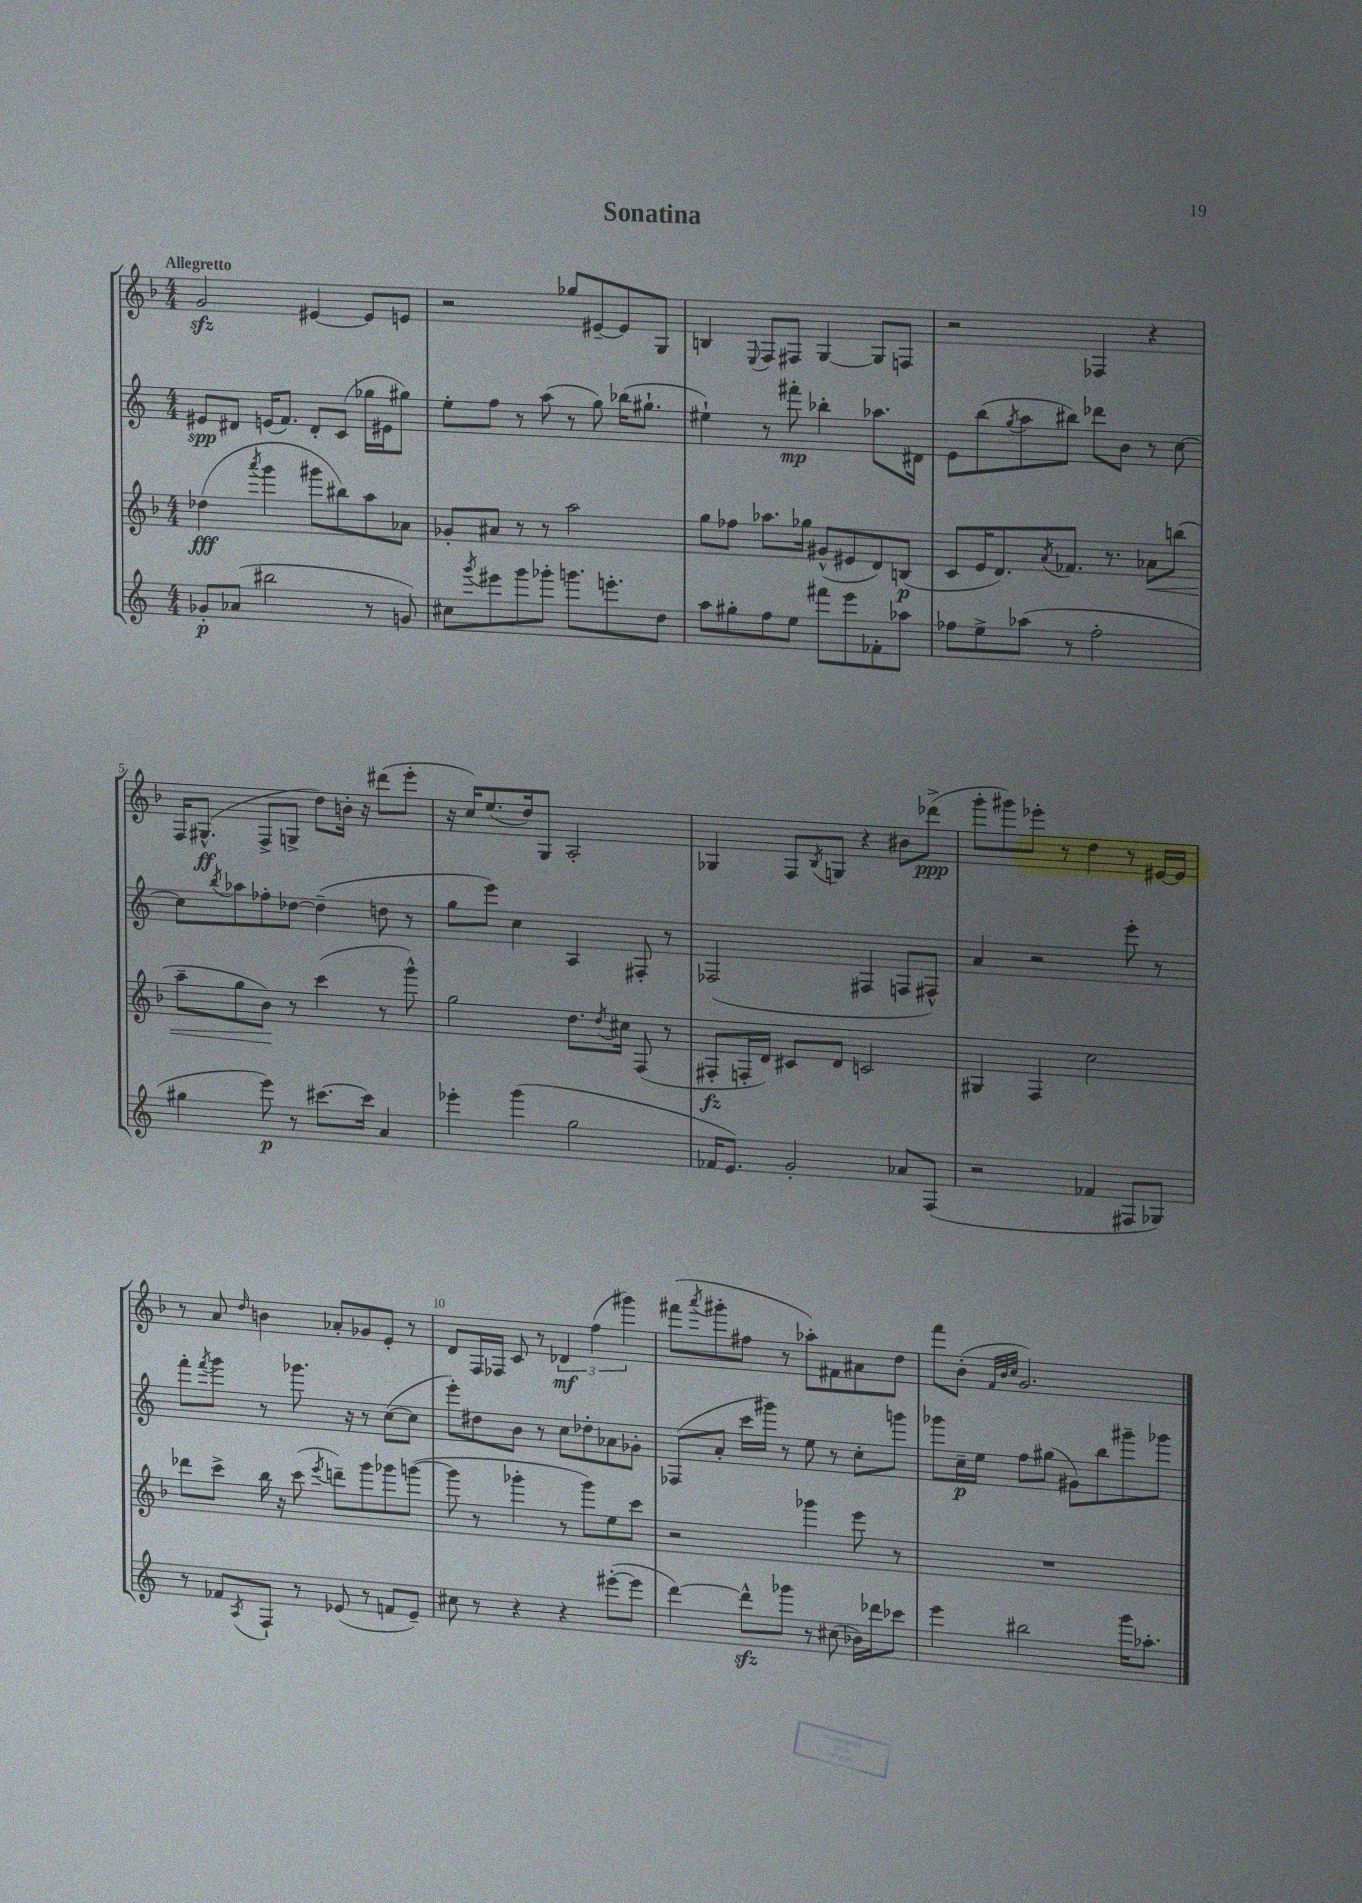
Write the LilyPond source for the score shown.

\header { title = "Sonatina" }
<<
\new StaffGroup <<
\new Staff = "s0" {
    \clef treble \key f \major \numericTimeSignature \time 4/4 \tempo "Allegretto"
    g'2\sfz eis'4~ eis'8 e'8 |
    r2 ges''8 eis'8~-- eis'8 g8 |
    b4 \appoggiatura { e8 } f8 fis8 g4~ g8 f8 |
    r2 fes4 r4 |
    f16 gis8.-^\ff( f8-> g8-> d''8) b'16-. r16 dis'''8( e'''8-. |
    r16 c''16) e''8.( d''16) g8 a2-. |
    ges4 f8 \acciaccatura { bes8 } g8 r4 bis'8 des'''8->\ppp( |
    g'''8-. gis'''8) ees'''8-. r8 d''4 r8 eis'16~ eis'16 |
    r8 a'8 \grace { d''16 } b'4 aes'8-. ges'8 e'8-. r8 |
    d'8 f16 fes16 c'8 r8 \tuplet 3/2 { des'4\mf f''4( gis'''4) } |
    fis'''8( \acciaccatura { a'''8 } gis'''8-. fis''8 r8 aes''8-.) fis'8 ais'8 d''8 |
    f'''8 bes'8-.( \grace { f'32 bes'32 c''32 } g'2.) \bar "|." |
}
\new Staff = "s1" {
    \clef treble \key c \major \numericTimeSignature \time 4/4
    eis'8\spp dis'8 e'16( f'8.) dis'8-. c'8( ges''16 eis'16 gis''8) |
    e''8-. f''8 r8 a''8( r8 g''8) bes''16( gis''8.-! |
    eis''4-!) r8 fis'''8-.\mp bes''4-. aes''8. dis'16 |
    e'8 b''8( \acciaccatura { g''8 } a''8 bis''8) des'''8 b'8 r8 c''8~ |
    c''8 \acciaccatura { b''8 } aes''8 fes''8-. des''8~ des''4--( d''8 r8 |
    g''8 e'''8) c''4 a4 fis8-. r8 |
    fes2( fis4 f8 fis8-^) |
    a'4 r2 e'''8-. r8 |
    f'''8-. \acciaccatura { f'''8 } g'''8 r8 ges'''8. r16 r8 c''8~( c''8 |
    e'''8-.) dis''8 b'8 r8 c''8 des''8-. aes'8 ges'8-. |
    fes8( a'8-. c'''16 gis'''16) r8 e''8 r8 c''8-. g'''8 |
    ges'''8 c''16--\p e''16 f''8 gis''8( gis'8) b''8 gis'''8-- ges'''8 \bar "|." |
}
\new Staff = "s2" {
    \clef treble \key f \major \numericTimeSignature \time 4/4
    des''4\fff( \acciaccatura { a'''8 } g'''4 gis'''8 bis''8) a''8 aes'8 |
    ges'8-. ais'8 r8 r8 a''2 |
    g''8 fes''8 aes''8. ges''16 gis'8-^( eis'8 d'8) b8\p( |
    c'8 e'16 d'8.) \acciaccatura { a'8 } fes'8. r8. aes'8\< b''8( |
    a''8-- g''8 bes'8\!) r8 c'''4( r8 g'''8-^) |
    g''2 d''8. \acciaccatura { d''8 } cis''16 f8( r8 |
    fis8-.\fz f16-. d'16) cis'8 d'8 c'2 |
    gis4 f4 c''2 |
    des'''8 c'''8-> bes''16 r16 c'''8( \acciaccatura { e'''8 } d'''8--) g'''8 ges'''8 g'''8~( |
    g'''8 r8 ges'''4-. r8 ges'''8) e''8 c'''8 |
    r2 ges'''4 e'''8 r8 |
    R1 \bar "|." |
}
\new Staff = "s3" {
    \clef treble \key c \major \numericTimeSignature \time 4/4
    ges'8-.\p aes'8( bis''2 r8 g'8) |
    cis''8 \acciaccatura { g'''8 } eis'''8 g'''8 ges'''8-. g'''8. e'''8.-. d''8 |
    a''8 gis''8-. f''8 e''8 fis'''8 e'''8 fes'8-. aes''8 |
    fes''8 e''8-> aes''8( r8 fes''2-. |
    gis''4 e'''8\p) r8 cis'''8.~ cis'''16 a'4 |
    ees'''4-. g'''4( g''2 |
    fes'16 e'8.) g'2-. aes'8 f8( |
    r2 fes'4 fis8 ges8) |
    r8 fes'8 \acciaccatura { a8 } f8-! r8 ees'8( r8 f'8 ees'8--) |
    cis''8 r8 r4 r4 eis'''8~-.( eis'''8 |
    d'''4~) d'''8-^\sfz ges'''8 r8 cis''8( bes'16) des'''16 ces'''8 |
    e'''4 bis''2 g'''16 aes''8.-. \bar "|." |
}
>>
>>
\layout { \context { \Score \override BarNumber.break-visibility = ##(#f #t #t) barNumberVisibility = #(every-nth-bar-number-visible 5) } }
